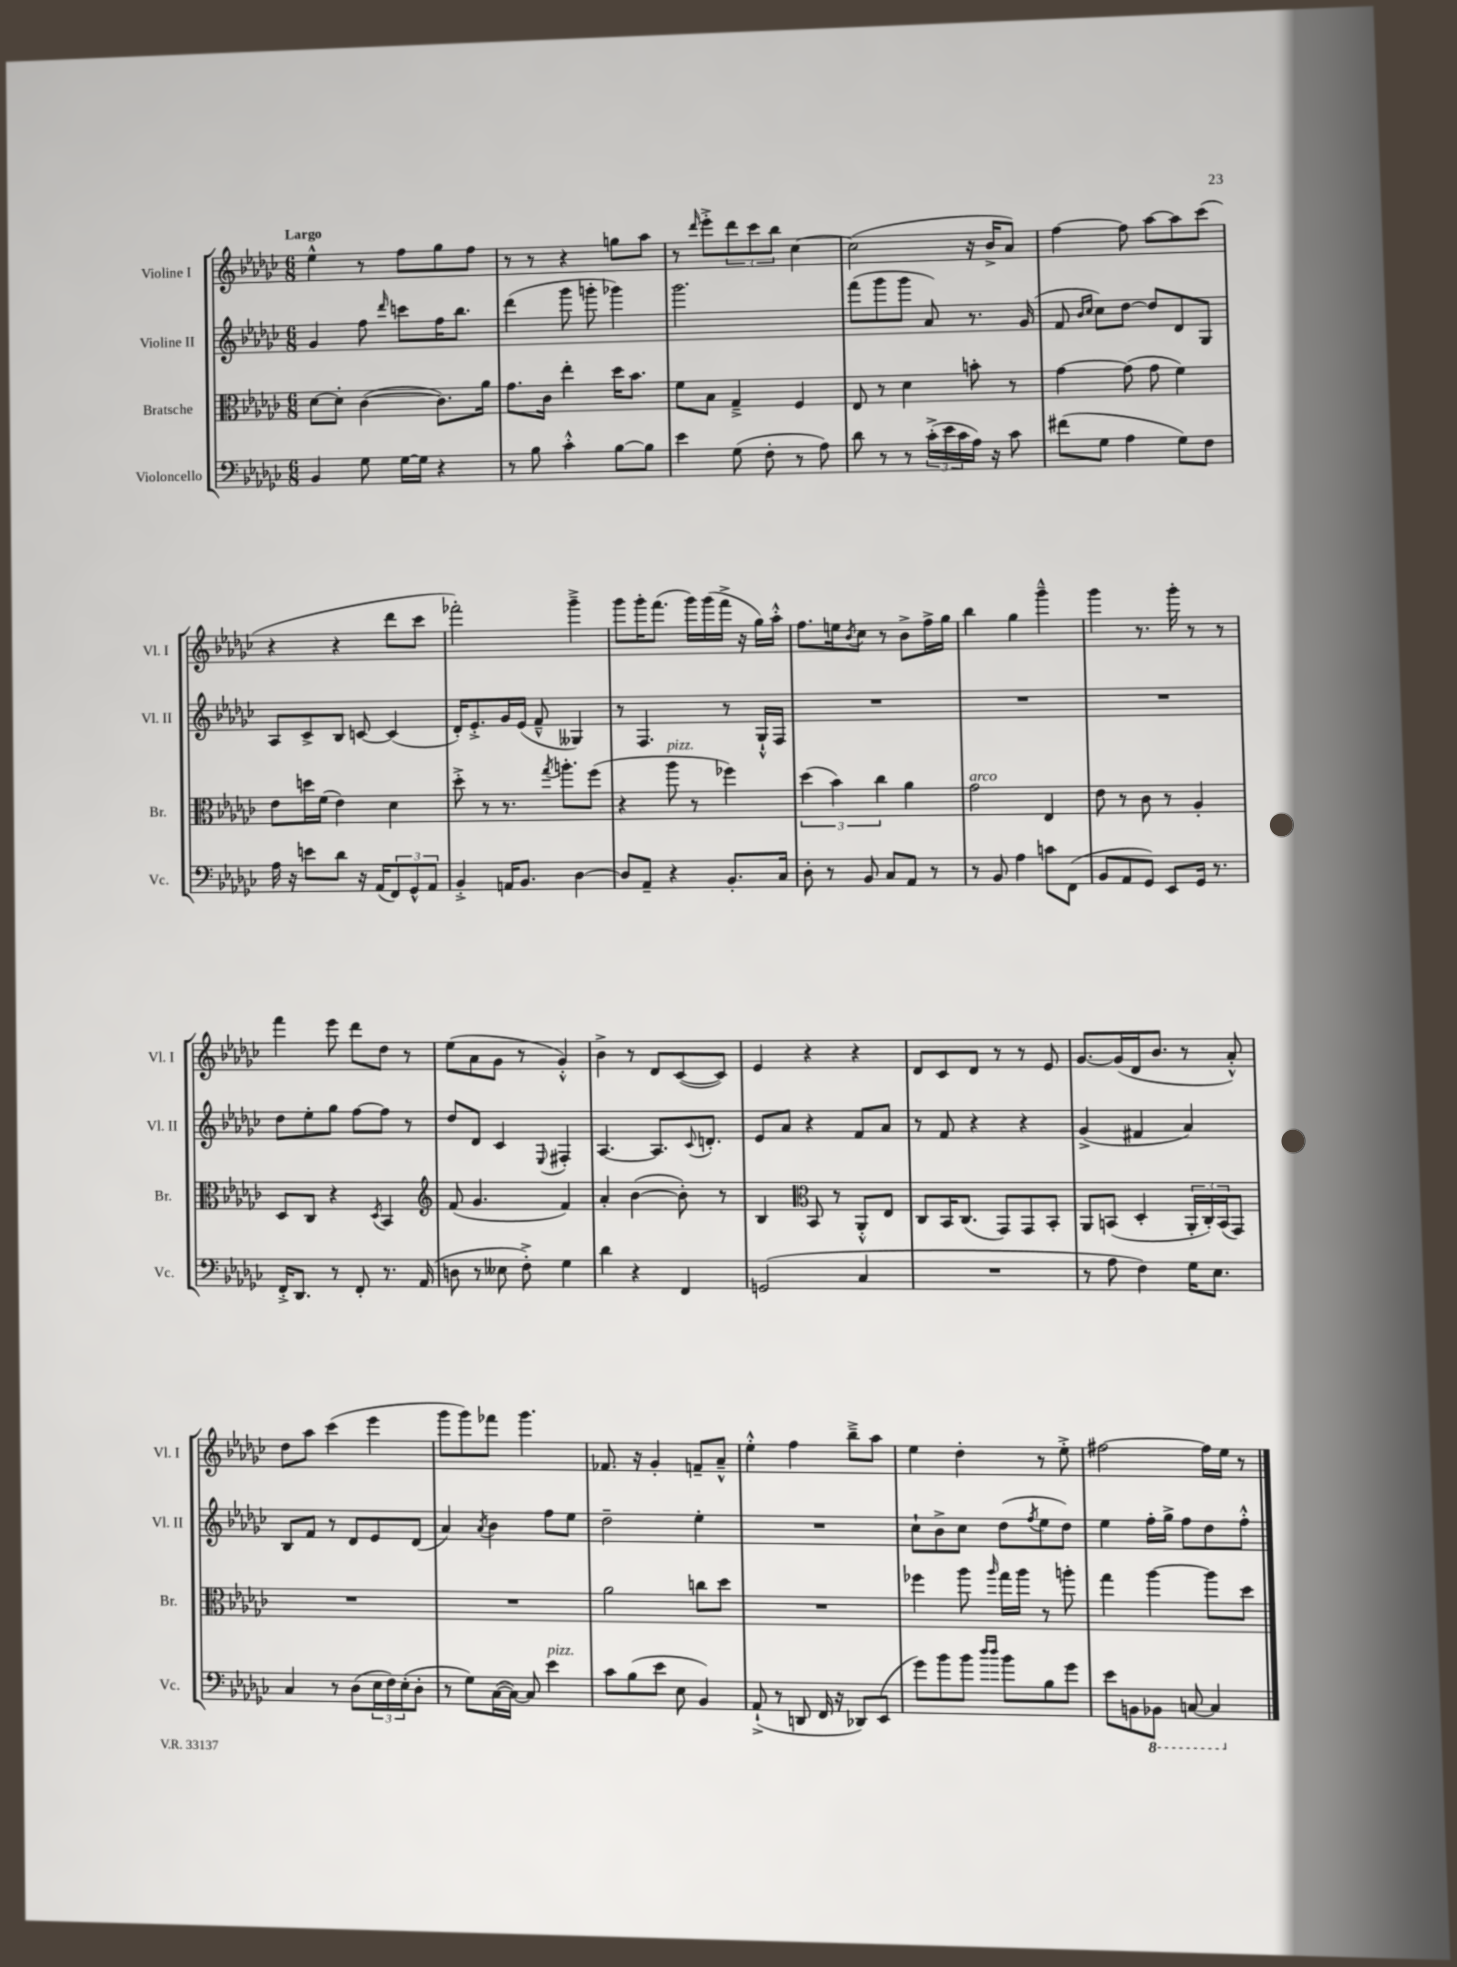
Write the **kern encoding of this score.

**kern	**kern	**kern	**kern
*part4	*part3	*part2	*part1
*staff4	*staff3	*staff2	*staff1
*I"Violoncello	*I"Bratsche	*I"Violine II	*I"Violine I
*I'Vc.	*I'Br.	*I'Vl. II	*I'Vl. I
*clefF4	*clefC3	*clefG2	*clefG2
*k[b-e-a-d-g-c-]	*k[b-e-a-d-g-c-]	*k[b-e-a-d-g-c-]	*k[b-e-a-d-g-c-]
*M6/8	*M6/8	*M6/8	*M6/8
=1	=1	=1	=1
!	!	!	!LO:TX:a:B:t=Largo
4BB-/	[8d-\L	4g-/	4ee-^^\
.	8d-'\J]	.	.
8G-\	([4c-\	8ff\	8r
.	.	16qqddd-/	.
[16G-\LL	.	8cccn\L	8ff\L
16G-\JJ]	.	.	.
4r	8.c-\L])	16ff\K	8gg-\
.	.	8.bb-\J	.
.	.	.	8ff\J
.	16a-\Jk	.	.
=2	=2	=2	=2
8r	8.g-\L	(4ddd-\	8r
8B-\	.	.	8r
.	16c-\Jk	.	.
4c-'^^\	4ee-'\	8ggg-\	4r
.	.	8gggn'\	.
[8B-\L	16dd-\KL	4ggg-X\)	8ggn\L
.	8.b-\J	.	.
8B-\J]	.	.	8aa-\J
=3	=3	=3	=3
4e-\	8f\L	2.ggg-\	8r
.	.	.	16qqddd-/
.	8B-\J	.	8eee-'^\L
(8G-\	4G-~^/	.	12ddd-\
.	.	.	12ccc-\
8F'\	.	.	.
.	.	.	12bb-\J
8r	4F/	.	[4cc-\
8A-\)	.	.	.
=4	=4	=4	=4
8d-\	8E-/	(8fff\L	(2cc-\]
8r	8r	8ggg-\	.
8r	4d-\	8ggg-\J	.
(24c-'^\LL	.	8a-/)	.
24e-\	.	.	.
24c-\	.	.	.
16A-\JJ)	8bn'\	8.r	16r
16r	.	.	16b-^/KL
8c-\	8r	.	8a-/J)
.	.	(16g-/	.
=5	=5	=5	=5
(8f#X\L	[4g-\	8f/	[4ff\
.	.	16qqb-/LL	.
.	.	16qqcc-/JJ	.
8G-\J	.	8cc-\L)	.
4A-\	(8g-\]	[8dd-\J	8ff\]
.	8g-\	8dd-/L]	[8aa-\L
8G-\L)	4f\)	8d-/	8aa-\]
8F\J	.	8G-/J	(8ccc-\J
!!LO:LB:g=z
=6	=6	=6	=6
16A-\	8e-\L	8A-/L	4r
16r	.	.	.
8en\L	16ddn\L	8c-^/	.
.	(16f\JJ	.	.
8d-\J	4e-\)	8B-/J	4r
16r	.	[8cn/	.
(16AA-/KL	.	.	.
12FF/)	4d-\	(4c/]	8ddd-\L
12GG-^^/	.	.	.
.	.	.	8ccc-\J
12AA-/J	.	.	.
=7	=7	=7	=7
4BB-'^/	8dd-'^\	16d-'/KL)	2fff-X'\)
.	.	8.e-'^/	.
.	8r	.	.
16AAn/KL	8.r	16g-/L	.
8.BB-/J	.	(16e-/JJ	.
.	.	8f~^^/	.
.	8qgg-/	.	.
.	8.aan'\L	.	.
[4D-\	.	4G--X/)	4ggg-~^\
.	(8ff\J	.	.
=8	=8	=8	=8
8D-/L]	4r	8r	8ggg-\L
8AA-~/J	.	4.F/	16ggg-'\K
.	.	.	(8.fff\J
!	!LO:TX:a:i:t=pizz.	!	!
4r	8aa-\	.	.
.	8r	.	16ggg-\LL)
.	.	.	(16ggg-\
8.BB-'/L	4ff-X\)	8r	16fff^\JJ
.	.	.	16r
.	.	16G-`^^/LL	16gg-\LL)
16C-/Jk	.	16F/JJ	16aa-'^^\JJ
=9	=9	=9	=9
8D-'\	(6dd-\	2.r	8.ff\L
8r	.	.	.
.	6b-\)	.	.
.	.	.	16een\k
.	.	.	8qb-/
8BB-/	.	.	8cc-\J
.	6cc-\	.	.
8C-/L	.	.	8r
8AA-/J	4a-\	.	8b-^\L
8r	.	.	16ff^\L
.	.	.	16gg-\JJ
=10	=10	=10	=10
!	!LO:TX:a:i:t=arco	!	!
8r	2g-\	2.r	4bb-\
8BB-/	.	.	.
4A-\	.	.	4gg-\
8cn\L	4E-/	.	4ggg-~^^\
(8FF\J	.	.	.
=11	=11	=11	=11
8BB-/L	8e-\	2.r	4ggg-\
8AA-/	8r	.	.
8GG-/J)	8c-\	.	8.r
8EE-/L	8r	.	.
.	.	.	16ggg-'\
16GG-/Jk	4A-'/	.	8r
8.r	.	.	.
.	.	.	8r
!!LO:LB:g=z
=12	=12	=12	=12
16FF'^/KL	8D-/L	8dd-\L	4fff\
8.DD-/J	.	.	.
.	8C-/J	8ee-'\	.
8r	4r	8gg-\J	8eee-\
8FF'/	.	[8ff\L	8ddd-\L
.	8qD-/	.	.
8.r	4BB-/	8ff\J]	8dd-\J
.	.	8r	8r
(16AA-/	.	.	.
=13	=13	=13	=13
*	*clefG2	*	*
8Dn\	(8f/	8dd-/L	(8ee-\L
8r	4.g-/	8d-/J	8a-\
8E--X\	.	4c-/	8g-\J
8F'^\)	.	.	8r
.	.	8qqE-/	.
4G-\	4f/)	4F#X'/	4g-'^^/)
=14	=14	=14	=14
4d-\	4a-'/	[4.A-/	4b-^\
4r	([4b-\	.	8r
.	.	8.A-/L]	8d-/L
4FF/	8b-'\])	.	([8c-/
.	.	8qqc-/	.
.	.	8.dn'/J	.
.	8r	.	8c-/J])
=15	=15	=15	=15
(2GGn/	4B-/	8e-/L	4e-/
.	.	8a-/J	.
*	*clefC3	*	*
.	8BB-/	4r	4r
.	8r	.	.
4C-/	8AA-'^^/L	8f/L	4r
.	8E-/J	8a-/J	.
=16	=16	=16	=16
2.r	8C-/L	8r	8d-/L
.	16BB-/K	8f/	8c-/
.	(8.C-/J	.	.
.	.	4r	8d-/J
.	8GG-/L)	.	8r
.	8GG-/	4r	8r
.	8BB-'/J	.	8e-/
=17	=17	=17	=17
8r	8AA-/L	(4g-^/	[8.g-/L
8A-\	(8BBn/J	.	.
.	.	.	(16g-/L]
4F\)	4D-'/	4f#X/	16d-/J
.	.	.	8.b-/J
16G-\KL	24AA-'/LL	4a-/)	8r
.	24C-'/)	.	.
8.E-\J	.	.	.
.	(24BB/J	.	.
.	8GG-/J)	.	8a-'^^/)
!!LO:LB:g=z
=18	=18	=18	=18
4C-/	2.r	8B-/L	8dd-\L
.	.	8f/J	8aa-\J
8r	.	8r	(4ccc-\
(8D-\L	.	8d-/L	.
24E-\L	.	8e-/	4eee-\
24F\)	.	.	.
(24E-'\J	.	.	.
8D-'\J	.	(8d-/J	.
=19	=19	=19	=19
8r	2.r	4a-/)	8ggg-\L
8G-\L)	.	.	8ggg-\)
.	.	8qa-/	.
([16C-\L	.	4b-\	8fff-X\J
16C-\JJ_)	.	.	.
8C-/]	.	.	4.ggg-\
!LO:TX:a:i:t=pizz.	!	!	!
4e-\	.	8ff\L	.
.	.	8ee-\J	.
=20	=20	=20	=20
8c-\L	2a-\	2dd-~\	8.f-X/
(8B-\	.	.	.
.	.	.	16r
8e-\J	.	.	4g-'/
8E-\	.	.	.
4BB-/)	8ccn\L	4ee-'\	8fn~/L
.	8dd-\J	.	8a-~^^/J
=21	=21	=21	=21
(8AA-`^/	2.r	2.r	4ee-'^^\
8r	.	.	.
8DDn/	.	.	4ff\
16FF/	.	.	.
16r	.	.	.
8DD-X/L)	.	.	8bb-~^\L
(8EE-/J	.	.	8aa-\J
=22	=22	=22	=22
8g-\L)	4ff-X\	8cc-`\L	4ee-\
8b-\	.	8b-^\	.
8b-\J	8aa-\	8cc-\J	4dd-'\
16qqdd-/LL	.	.	.
16qqdd-/JJ	16qqaa-/	.	.
8b-\L	16gg-\LL	(8dd-\L	.
.	16aa-\JJ	.	.
.	.	8qff/	.
8B-\	8r	8ee-\	8r
8g-\J	8aan'\	8dd-\J)	8ee-'^\
=23	=23	=23	=23
8e-\L	4gg-\	4ee-\	[2ff#X\
8BBn\	.	.	.
*8ba	*	*	*
8BBB-X\J	[4aa-\	16ff'\LL	.
.	.	16gg-^\JJ	.
[8CCn/	.	8ff\L	.
4CC/]	8aa-\L]	8dd-\	16ff#\LL]
.	.	.	16ee-\JJ
.	8dd-\J	8ff'^^\J	8r
*X8ba	*	*	*
==	==	==	==
*-	*-	*-	*-
